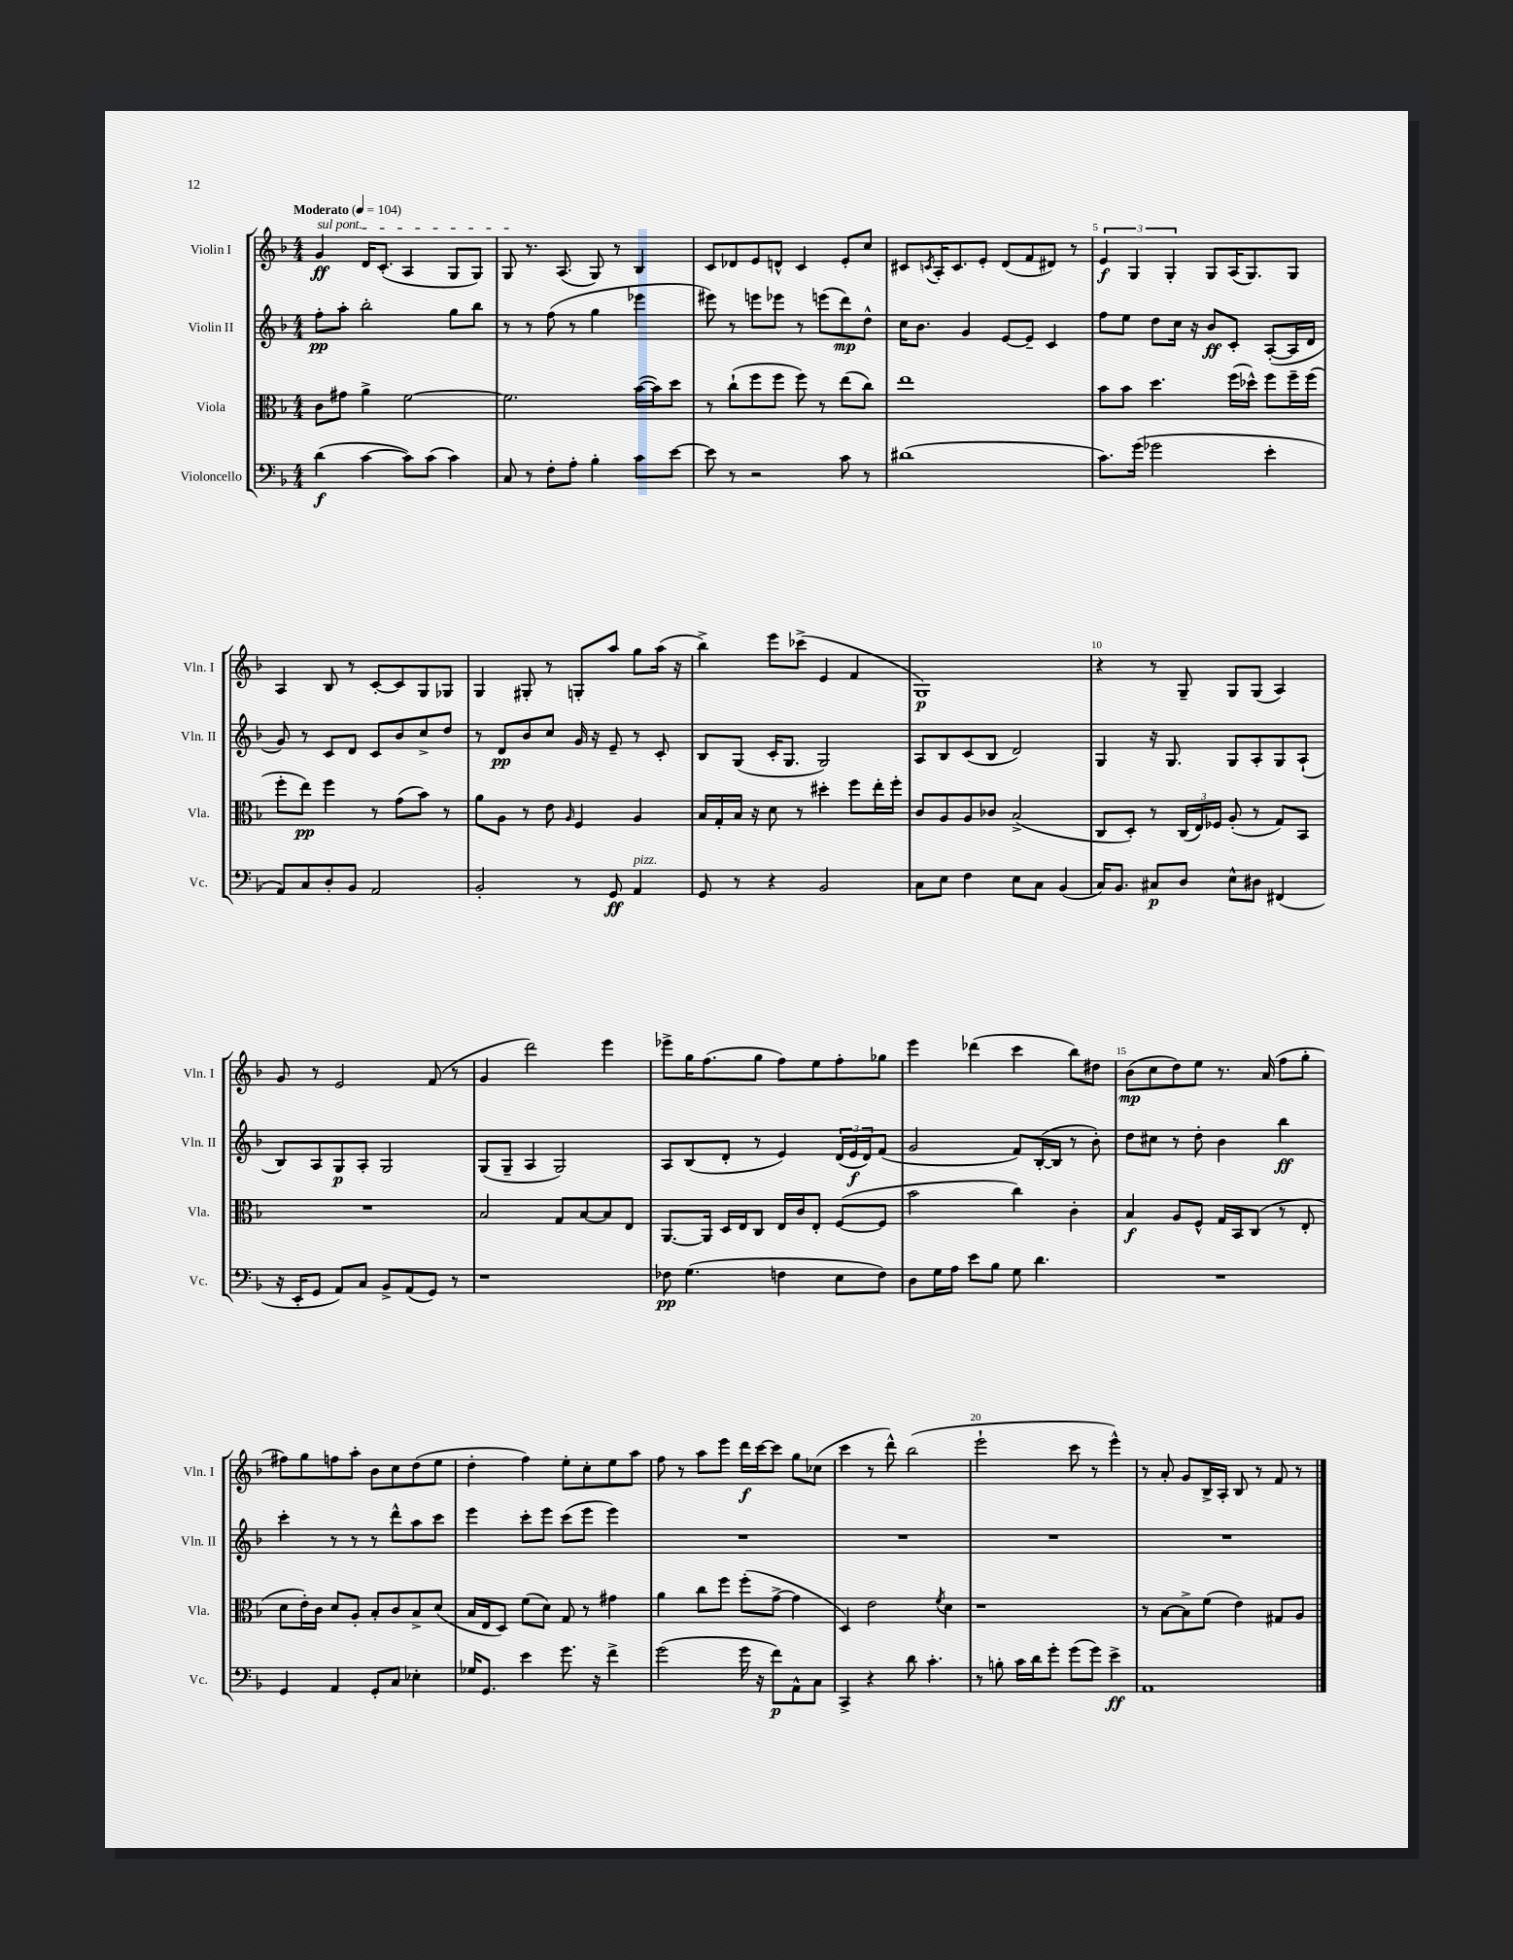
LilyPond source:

<<
\new StaffGroup <<
\new Staff = "s0" \with { instrumentName = "Violin I" shortInstrumentName = "Vln. I" } {
    \clef treble \key f \major \numericTimeSignature \time 4/4 \tempo "Moderato" 4 = 104
    \once \override TextSpanner.bound-details.left.text = \markup { \italic "sul pont." } g'4\ff\startTextSpan d'16 c'8.-.( a4 g8 g8) |
    g8\stopTextSpan r8. a8.( g8) r8 bes4 |
    c'8 des'8 e'8 d'8-^ c'4 e'8-. c''8 |
    cis'8 \acciaccatura { c'8 } a16-. c'8. e'8-. d'8( f'8 dis'8) r8 |
    \tuplet 3/2 { e'4\f g4 g4-. } g8 a16( g8.) g8 |
    a4 bes8 r8 c'8~-. c'8 g8 ges8 |
    g4 gis8-. r8 g8-. a''8 g''8 a''16( r16 |
    bes''4->) e'''8 ces'''8->( e'4 f'4 |
    g1\p) |
    r4 r8 g8-- g8 g8( a4) |
    g'8 r8 e'2 f'8( r8 |
    g'4 d'''2) e'''4 |
    ees'''8-> g''16 f''8.( g''8 f''8) e''8 f''8-. ges''8 |
    e'''4 des'''4( c'''4 bes''8) dis''8 |
    bes'8\mp( c''8 d''8) e''8 r8. a'16( f''8 g''8-. |
    fis''8) g''8 f''8 a''8-. bes'8 c''8 d''8( e''8 |
    d''4-. f''4) e''8-. c''8-. e''8 a''8 |
    f''8 r8 a''8 e'''8 d'''16\f c'''16~ c'''8 g''8 ces''8( |
    c'''4 r8 d'''8-^) bes''2( |
    e'''2-! c'''8 r8 e'''4-^) |
    r8 a'8-. g'8 bes16-> a16-. bes8 r8 f'8 r8 \bar "|." |
}
\new Staff = "s1" \with { instrumentName = "Violin II" shortInstrumentName = "Vln. II" } {
    \clef treble \key f \major \numericTimeSignature \time 4/4
    f''8-.\pp a''8-. bes''2-. g''8 bes''8 |
    r8 r8 f''8( r8 g''4 ees'''4 |
    eis'''8) r8 e'''8 ees'''8 r8 e'''8( d'''8\mp) d''8-^ |
    c''16 bes'8. g'4 e'8~ e'8-- c'4 |
    f''8 e''8 d''8 c''16 r16 bes'8\ff c'8-. a8~-.( a16 d'16 |
    g'8) r8 c'8 d'8 c'8 bes'8 c''8-> d''8 |
    r8 d'8\pp bes'8 c''8 g'16 r16 e'8-- r8 c'8-. |
    bes8 g8( c'16-. g8. g2) |
    a8 bes8 c'8( bes8 d'2) |
    g4 r16 g8. g8 a8-. g8 a8-!( |
    bes8) a8 g8\p a8-. g2 |
    g8( g8-- a4 g2) |
    a8 bes8( d'8-. r8 e'4) \tuplet 3/2 { d'16( e'16\f d'16) } f'8( |
    g'2 f'8) bes16~-.( bes16 r8 bes'8-.) |
    d''8 cis''8 r8 d''8-. bes'4 bes''4\ff |
    c'''4-. r8 r8 r8 d'''8-^ a''8 c'''8 |
    e'''4 c'''8-. e'''8 c'''8( e'''8 e'''4) |
    R1 |
    R1 |
    R1 |
    R1 \bar "|." |
}
\new Staff = "s2" \with { instrumentName = "Viola" shortInstrumentName = "Vla." } {
    \clef alto \key f \major \numericTimeSignature \time 4/4
    c'8 gis'8 a'4-> f'2~ |
    f'2. bes'16~( bes'16) d''8 |
    r8 c''8-!( f''8 f''8 f''8) r8 e''8( c''8) |
    e''1 |
    bes'8 bes'8 d''4. f''16( des''16-^) f''8 f''16-- f''16( |
    f''8-. e''8\pp) f''4 r8 g'8( bes'8) r8 |
    a'8 a8 r8 e'8 \grace { a16 } f4 a4 |
    bes16 g16-. bes16 r16 d'8 r8 dis''4-. f''8 e''16-. f''16-. |
    c'8 a8 a8 ces'8 bes2->( |
    c8 d8-.) r8 \tuplet 3/2 { c16( e16) fes16 } a8-.( r8 g8) bes,8 |
    R1 |
    bes2 g8 bes8~ bes8 e8 |
    a,8.~ a,16 d16 e16 c8 e16 c'16 e8-. f8~( f8 |
    bes'2 c''4) c'4-. |
    bes4\f a8 f8-^ g16 bes,16 c8( r8 e8-. |
    d'8 e'16-.) c'16 d'8 a8-. bes8-. c'8 bes8-> d'8( |
    bes16 e16 d8) f'8( d'8) g8 r8 gis'4 |
    a'4 c''8 f''8 f''8-.( g'8~-> g'4 |
    d4) e'2 \acciaccatura { f'8 } d'4 |
    r1 |
    r8 bes8~ bes8-> f'8( e'4) gis8 a8 \bar "|." |
}
\new Staff = "s3" \with { instrumentName = "Violoncello" shortInstrumentName = "Vc." } {
    \clef bass \key f \major \numericTimeSignature \time 4/4
    d'4\f( c'4~ c'8) c'8( c'4) |
    c8 r8 f8-. a8-. bes4-. c'8 e'8~ |
    e'8 r8 r2 c'8 r8 |
    dis'1( |
    c'8.) g'16( ges'2 e'4-. |
    a,8) c8 d8-. bes,8 a,2 |
    bes,2-. r8 g,8\ff a,4^\markup { \italic "pizz." } |
    g,8 r8 r4 bes,2 |
    c8 e8 f4 e8 c8 bes,4( |
    c16) bes,8. cis8\p d8 e8-^ dis8 fis,4( |
    r16 e,16-. g,8 a,8) c8 bes,8-> a,8( g,8) r8 |
    r1 |
    fes8\pp g4.( f4 e8 f8) |
    d8 g16 a16 e'8 bes8 g8 d'4. |
    R1 |
    g,4 a,4 g,8-. c8 ees4-. |
    ges16 g,8. e'4 g'8. r16 f'4-> |
    g'2( g'16 r16 f'8\p) a,8-^ c8 |
    c,4-> r4 d'8 c'4.-. |
    r8 b8-. c'16 d'16 g'8-. g'8( g'8) e'4->\ff |
    a,1 \bar "|." |
}
>>
>>
\layout { \context { \Score \override BarNumber.break-visibility = ##(#f #t #t) barNumberVisibility = #(every-nth-bar-number-visible 5) } }
